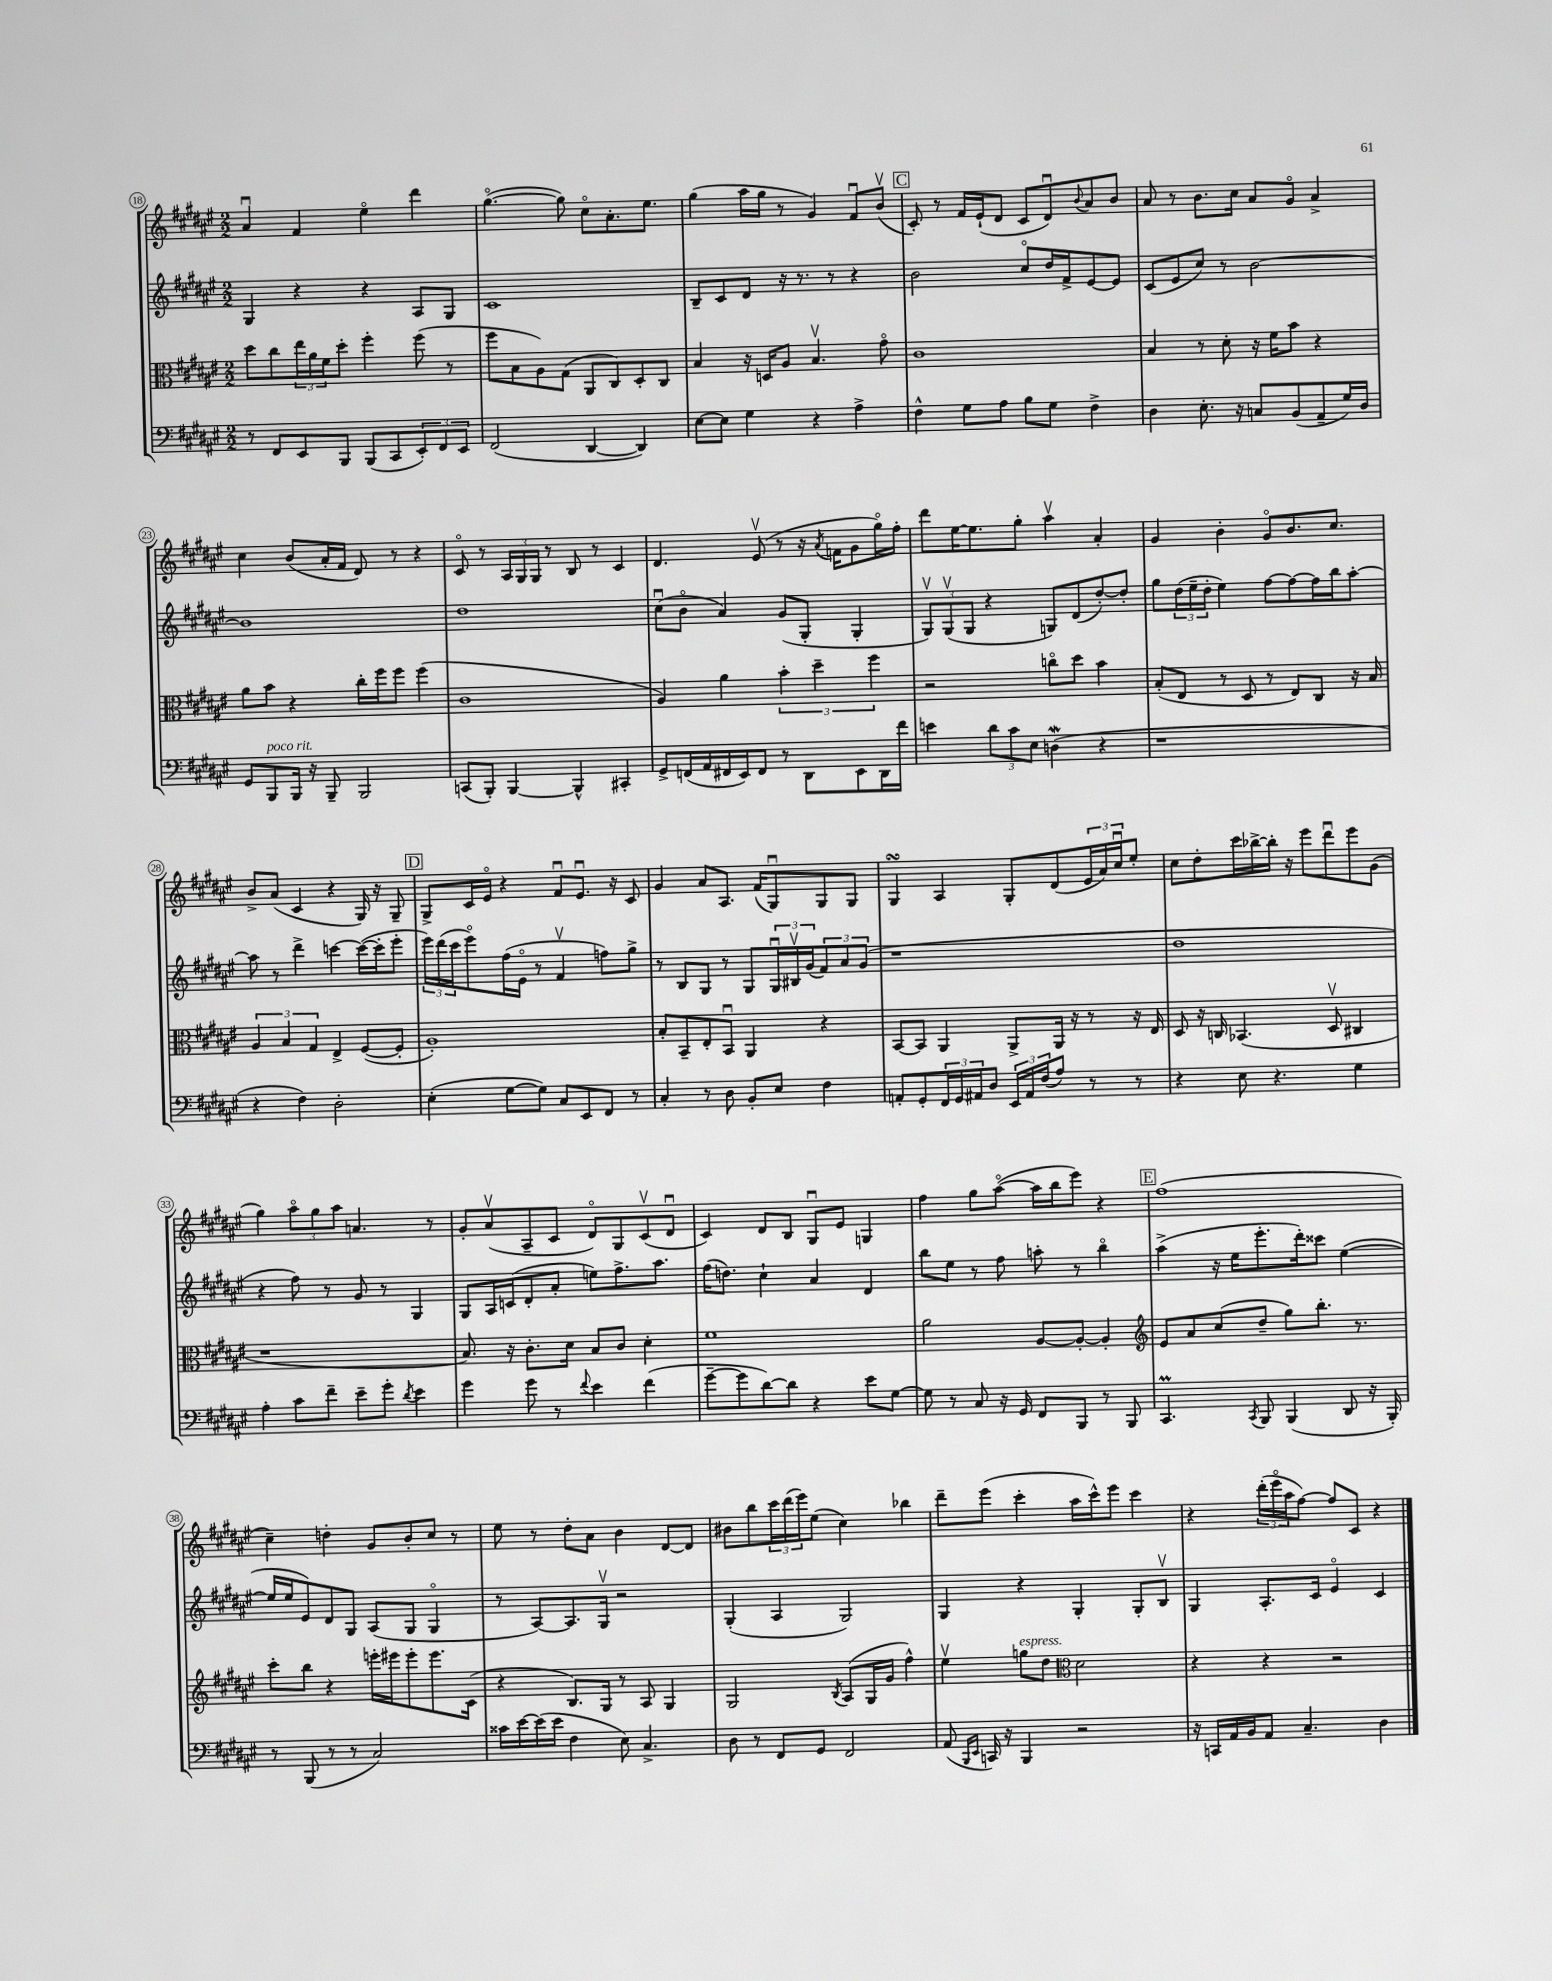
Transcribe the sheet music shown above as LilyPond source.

<<
\new StaffGroup <<
\new Staff = "s0" {
    \clef treble \key fis \major \numericTimeSignature \time 2/2
    ais'4\downbow fis'4 eis''4\flageolet dis'''4 |
    gis''4.~\flageolet( gis''8) cis''8\flageolet ais'8.-. eis''8. |
    gis''4( ais''16 gis''16 r8 gis'4) fis'8\downbow b'8\upbow( |
    \mark \markup { \box "C" } cis'8-.) r8 fis'16 eis'16-!( dis'8 cis'8 dis'8\downbow) \appoggiatura { b'8 } ais'8 b'8 |
    ais'8 r8 b'8. cis''16 ais'8 gis'8\flageolet ais'4-> |
    cis''4 b'8( ais'16-. fis'16 dis'8) r8 r4 |
    cis'8\flageolet r8 \tuplet 3/2 { ais16 gis16 gis16 } r8 b8 r8 cis'4 |
    dis'4. eis'8\upbow( r8 r16 \acciaccatura { ais'8 } f'16 gis'8 gis''16\flageolet) fis''16-. |
    dis'''8 eis''16~ eis''8. gis''8-. ais''4\upbow ais'4-. |
    gis'4 b'4-. gis'8\flageolet b'8. cis''8. |
    b'8-> ais'8( cis'4 r4 gis16) r16 gis8-- |
    \mark \markup { \box "D" } gis8-> cis'16 eis'16\flageolet r4 fis'8\downbow eis'8.\downbow r16 cis'8 |
    gis'4 ais'8 ais8. fis'16( gis8\downbow) gis8 gis8 |
    gis4\turn ais4 gis8-. dis'8( \tuplet 3/2 { eis'16 ais'16) cis''16\downbow } eis''8-. |
    cis''8 dis''8-. cis'''16 bes''16~-> bes''16-. r16 eis'''8 dis'''8\downbow eis'''8 gis'8( |
    gis''4) \tuplet 3/2 { ais''8\flageolet gis''8 ais''8 } a'4. r8 |
    gis'8-. ais'8\upbow( ais8-- cis'8 dis'8\flageolet) gis8 cis'8\upbow( dis'8\downbow |
    cis'4) dis'8 b8 gis8\downbow eis'8 g4 |
    fis''4 gis''8 ais''8~\flageolet( ais''16 b''16 eis'''8) r4 |
    \mark \markup { \box "E" } fis''1( |
    cis''4--) d''4-. gis'8 b'8-. cis''8 r8 |
    eis''8 r8 dis''8-. ais'8 b'4 dis'8~ dis'8 |
    bis'8 b''8 \tuplet 3/2 { cis'''16 dis'''16( eis'''16) } eis''8( cis''4) bes''4 |
    dis'''8-- eis'''8( cis'''4-. ais''16 cis'''16-^) eis'''8 cis'''4 |
    r4 \tuplet 3/2 { dis'''16-.( eis'''16\flageolet ais''16 } fis''8~) fis''8 cis'8 r4 \bar "|." |
}
\new Staff = "s1" {
    \clef treble \key fis \major \numericTimeSignature \time 2/2
    gis4 r4 r4 ais8 gis8 |
    cis'1 |
    b8-- cis'8 dis'8 r16 r8. r8 r4 |
    \mark \markup { \box "C" } b'2 cis''8\flageolet dis''16 fis'16-> eis'8~ eis'8 |
    cis'8( eis'8 cis''8) r8 b'2~ |
    b'1 |
    dis''1 |
    cis''8\downbow( b'8\flageolet ais'4) gis'8( gis8-. gis4-. |
    \tuplet 3/2 { gis8\upbow) gis8\upbow( gis8 } r4 g8) dis'8( dis''8~-.) dis''8-. |
    gis''8 \tuplet 3/2 { dis''16( eis''16-- dis''16-. } eis''4) fis''8~ fis''8~ fis''16 b''16 ais''8~-. |
    ais''8 r8 dis'''4-> c'''4~ c'''16~( c'''16-. eis'''8-. |
    \mark \markup { \box "D" } \tuplet 3/2 { eis'''16) dis'''16( cis'''16 } eis'''8\flageolet) fis''16( eis'16\flageolet r8 fis'4\upbow f''8) gis''8-> |
    r8 b8 gis8 r8 gis8 \tuplet 3/2 { gis16\downbow bis16\upbow gis'16( } \tuplet 3/2 { fis'8) ais'8 gis'8( } |
    r1 |
    dis''1 |
    r4 fis''8) r8 gis'8 r8 gis4 |
    gis8 ais16 c'16( dis'8-. ais'8-. e''8) fis''8.-> ais''8. |
    fis''16( d''8.) cis''4-! ais'4 dis'4 |
    b''8 eis''8 r8 fis''8 a''8-. r8 b''4\flageolet |
    \mark \markup { \box "E" } ais''4->( r16 eis''16 eis'''8.-. dis'''16-.) cisis'''8 eis''4~( |
    eis''16 eis''16 eis'8) dis'8 gis8 ais8( gis8 gis4\flageolet |
    r8 ais8~) ais8. gis16\upbow r2 |
    gis4-.( ais4 gis2) |
    gis4 r4 gis4-. gis8-. b8\upbow |
    gis4 ais8.-. cis'16 eis'4\flageolet cis'4 \bar "|." |
}
\new Staff = "s2" {
    \clef alto \key fis \major \numericTimeSignature \time 2/2
    dis''8 cis''8 \tuplet 3/2 { eis''16 ais'16 fis'16 } dis''8-. fis''4-. fis''8( r8 |
    fis''8 b8 ais8) gis8( ais,8 cis8) dis8-. cis8 |
    b4 r16 d16 ais8 b4.\upbow gis'8\flageolet |
    \mark \markup { \box "C" } cis'1 |
    b4 r8 dis'8-. r16 fis'16 b'8 r4 |
    ais'8 b'8 r4 cis''16-. fis''16 fis''8 fis''4( |
    cis'1 |
    ais4) ais'4 \tuplet 3/2 { b'4-. dis''4-- fis''4 } |
    r2 c''8\flageolet dis''8 b'4 |
    b8-.( eis8 r8 dis8 r8 eis8) cis8 r16 b16 |
    \tuplet 3/2 { ais4 b4 gis4 } eis4-> fis8~( fis8-. |
    \mark \markup { \box "D" } ais1-.) |
    b8-. b,8-- eis8-. b,8\downbow ais,4 r4 |
    b,8~ b,8 ais,4 ais,8-> ais,16 r16 r8 r16 eis16 |
    dis8 r16 c16 bes,4.( dis8\upbow cis4 |
    r1 |
    b8.) r16 cis'8.-. dis'16 b8 cis'8 dis'4-. |
    fis'1 |
    ais'2 ais8~ ais8~-. ais4-. |
    \mark \markup { \box "E" } \clef treble eis'8 ais'8 cis''8( dis''8-- gis''8) b''8.-. r8. |
    cis'''8-. b''8 r4 e'''16-. eis'''16 eis'''8-. eis'''8. cis'16( |
    r4 b8.) gis16 r8 ais8 gis4 |
    gis2 \acciaccatura { b8 } ais8( gis16 gis'16 fis''4-^) |
    eis''4\upbow g''8^\markup { \italic "espress." } dis''8 \clef alto dis'2 |
    r4 r4 r2 \bar "|." |
}
\new Staff = "s3" {
    \clef bass \key fis \major \numericTimeSignature \time 2/2
    r8 fis,8 eis,8 b,,8 b,,8( cis,8 \tuplet 3/2 { eis,8-.) fis,8 eis,8 } |
    fis,2( dis,4~ dis,4) |
    eis8~ eis8 gis4 r4 ais4-> |
    \mark \markup { \box "C" } fis4-^ gis8 ais8 b8 gis8 fis4-> |
    dis4 eis8.-. r16 c8 b,8( ais,8-- gis16) dis16 |
    gis,8 b,,8^\markup { \italic "poco rit." } b,,16 r16 b,,8-- b,,2 |
    c,8( b,,8-.) b,,4~ b,,4-^ cis,4-. |
    gis,8-> f,16( ais,16 fis,16 eis,16) fis,8 r8 dis,8 eis,8 dis,16 fis'16 |
    e'4 \tuplet 3/2 { dis'8 cis'8 eis8 } d4\mordent( r4 |
    r1 |
    r4 fis4) dis2-. |
    \mark \markup { \box "D" } eis4-.( gis8~ gis8) cis8 eis,8 fis,8 r8 |
    cis4-. r8 dis8 b,8-. eis8 fis4 |
    a,8-. gis,8-. \tuplet 3/2 { fis,16 gis,16 ais,16 } dis8 \tuplet 3/2 { eis,16 ais,16 fis16( } ais8) r8 r8 |
    r4 eis8 r4. gis4 |
    ais4-. cis'8 fis'8-- eis'8-- gis'8-. \acciaccatura { dis'8 } eis'4 |
    gis'4 gis'8 r8 \appoggiatura { fis'8 } eis'4 fis'4( |
    gis'8~-- gis'8 dis'8~) dis'8 r4 eis'8 gis8~ |
    gis8 r8 cis8 r16 gis,16 fis,8 b,,8 r8 b,,8 |
    \mark \markup { \box "E" } cis,4.\prall \acciaccatura { cis,8 } b,,8 b,,4( dis,8 r16 b,,16-.) |
    r8 b,,8( r8 r8 cis2) |
    cisis'16 eis'16~ eis'16( eis'16 fis4 eis8) cis4.-> |
    dis8 r8 fis,8 gis,8 fis,2 |
    ais,8( \grace { b,,16 eis,16 } c,16) r16 b,,4 r2 |
    r16 c,16 ais,16 b,16 ais,8 cis4.-- dis4 \bar "|." |
}
>>
>>
\layout { \context { \Score currentBarNumber = #18 \override BarNumber.stencil = #(make-stencil-circler 0.1 0.3 ly:text-interface::print) } }
